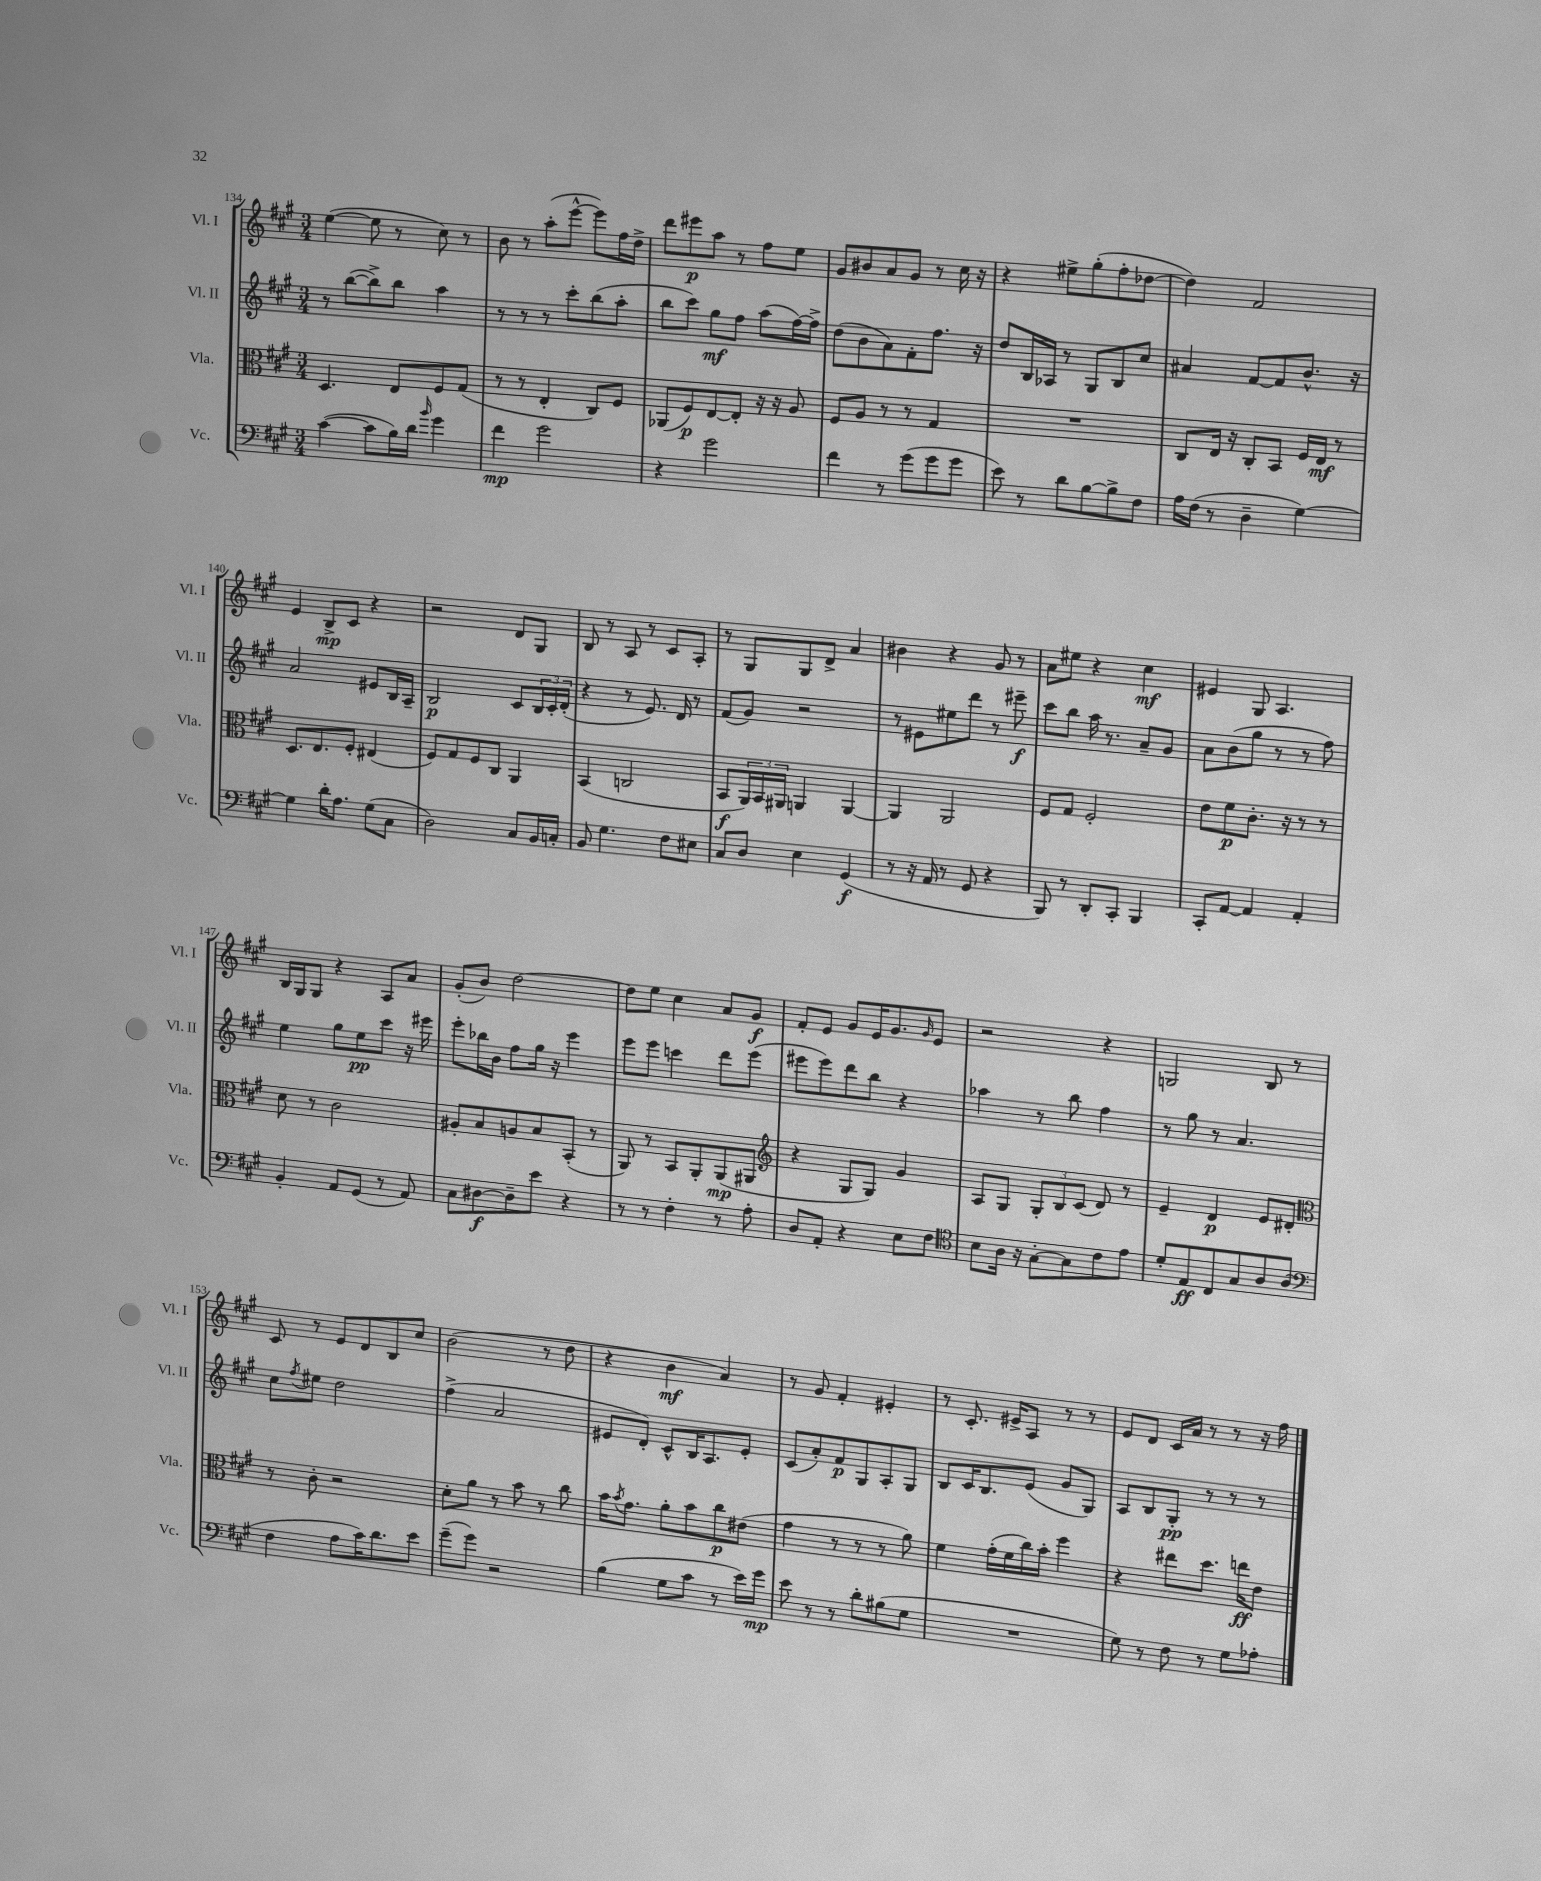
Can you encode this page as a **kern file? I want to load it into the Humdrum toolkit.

**kern	**kern	**kern	**kern
*staff4	*staff3	*staff2	*staff1
*clefF4	*clefC3	*clefG2	*clefG2
*k[f#c#g#]	*k[f#c#g#]	*k[f#c#g#]	*k[f#c#g#]
*M3/4	*M3/4	*M3/4	*M3/4
([4c#	4.D	8r	([4ee
.	.	([8bb	.
8c#]	.	8bb^])	8ee]
16B)	8E	8bb	8r
16d	.	.	.
16qqb	.	.	.
4g#	8F#	4aa	8cc#)
.	(8G#	.	8r
=	=	=	=
4f#	8r	8r	8b
.	8r	8r	8r
2g#	4E'	8r	(8aa'
.	.	8ccc#'	[8eee^^
.	8C#)	(8bb	8eee])
.	8F#	8aa'	16ff#
.	.	.	16dd^
=	=	=	=
4r	(8AA-	8bb	8ddd
.	8F#)	8ccc#)	8eee#
2g#	[8E	8gg#	8aa
.	8E']	8ff#	8r
.	16r	(8aa	8ff#
.	16r	.	.
.	8A	[16ff#)	8ee
.	.	16ff#^]	.
=	=	=	=
4f#	8F#	(8dd	8g#
.	8A	8b	8b#
8r	8r	8a)	8a
(8g#	8r	8f#'	8g#
8g#	4G#	8.ff#	8r
8g#	.	.	16cc#
.	.	16r	16r
=	=	=	=
8e)	2.r	8dd	4r
8r	.	16B	.
.	.	16A-	.
8d	.	8r	8ee#^
[8B	.	8G#	(8gg#'
8B^]	.	8B	8ff#'
8F#	.	8cc#	[8dd-
=	=	=	=
16A	8C#	4a#	4dd-])
(16F#	.	.	.
8r	16E	.	.
.	16r	.	.
4D~	8C#'	[8f#	2f#
.	8BB	8f#]	.
[4G#)	16F#	8.b^^	.
.	16E	.	.
.	8r	.	.
.	.	16r	.
=	=	=	=
4G#]	8.D	2a	4e
.	8.E	.	.
16d'	.	.	8B^
8.A	.	.	.
.	8F#'	.	8c#
(8G#	(4E#	8e#	4r
8C#	.	16B	.
.	.	16A~	.
=	=	=	=
2D)	8F#)	2B	2r
.	8G#	.	.
.	8F#	.	.
.	8C#	.	.
8C#	4AA	8c#	8d
16BB	.	24B	8G#
.	.	24c#'	.
16C'	.	.	.
.	.	(24d'	.
=	=	=	=
8BB	(4BB	4r	8B
4.G#	.	.	8r
.	2C	8r	8A
.	.	8.e)	8r
8F#	.	.	8c#
.	.	16d	.
8E#	.	8r	8A'
=	=	=	=
8C#	8BB	(8f#	8r
8D	24AA)	8g#)	8G#
.	24BB	.	.
.	24AA#	.	.
4E	4AA	2r	8G#
.	.	.	8d^
(4GG#	[4AA	.	4a
=	=	=	=
8r	4AA]	8r	4b#
16r	.	8e#	.
16AA	.	.	.
8r	2AA	8ee#	4r
8GG#	.	8ddd	.
4r	.	8r	8g#
.	.	8eee#~	8r
=	=	=	=
8BBB)	8F#	8ccc#	8a
8r	8G#	8bb	8ee#
8DD'	2F#'	16aa	4r
.	.	8.r	.
8CC#'	.	.	.
4BBB	.	8a~	4cc#
.	.	8g#	.
=	=	=	=
8CC#'	8e	8a	4e#
[8AA	8f#	(8b	.
4AA]	8.c#'	8gg#	8G#
.	.	8r	4.A
.	16r	.	.
4AA'	8r	8r	.
.	8r	8ff#)	.
=	=	=	=
4BB'	8d	4ee	16B
.	.	.	16G#
.	8r	.	8G#
8AA	2c#	8gg#	4r
(8GG#	.	8ee	.
8r	.	8ccc#	8A
8AA)	.	16r	8a
.	.	16eee#	.
=	=	=	=
8C#	8A#'	8eee'	(8g#'
[8D#	8B	16bb-	8b)
.	.	16b	.
8D#~]	8A	8ff#	[2dd
8e	8B	16gg#	.
.	.	16r	.
4r	(8BB'	4eee	.
.	8r	.	.
=	=	=	=
8r	8AA)	8eee	8dd]
8r	8r	8eee	8ee
4F#'	8BB	4ccc	4cc#
.	8AA'	.	.
8r	(8AA	8ddd	8a
8A'	8AA#	(8eee	8g#
=	=	=	=
*	*clefG2	*	*
8D	4r	8eee#	8f#'
8AA'	.	8eee#)	8e
4r	8G#	8ddd	8g#
.	8G#)	8bb	16e
.	.	.	8.g#
8E	4g#	4r	.
.	.	.	16qqg#
8F#	.	.	8e
=	=	=	=
*clefC4	*	*	*
8B	8A	4aa-	2r
16A	8G#	.	.
16r	.	.	.
[8G#'	12G#'	8r	.
.	12B	.	.
8G#]	.	8bb	.
.	(12c#	.	.
8c#	8d)	4ff#	4r
8e	8r	.	.
=	=	=	=
8d'	4e~	8r	2G
8E	.	8gg#	.
8C#	4d	8r	.
8G#	.	4.a	.
8A	8e	.	8B
(8A	8d#'	.	8r
=	=	=	=
*clefF4	*clefC3	*	*
4F#	8r	8cc#	8c#
.	.	8qff#	.
.	8c#'	8ee#	8r
8A	2r	2dd	8e
16c#)	.	.	8d
8.d	.	.	.
.	.	.	8B
8e	.	.	8cc#
=	=	=	=
(8g#~	8d'	(4ff#^	(2b
8g#)	8a	.	.
2r	8r	2a	.
.	8b	.	.
.	8r	.	8r
.	8cc#	.	8dd
=	=	=	=
(4B	16b	8e#	4r
.	8qb	.	.
.	8.g#	.	.
.	.	8d')	.
8G#	8a'	8c#^^	4b
8c#	8b	16B	.
.	.	8.A	.
8r	8cc#	.	4a)
16e)	(8e#	8e#'	.
16g#	.	.	.
=	=	=	=
8e	4g#	(8c#	8r
8r	.	8a')	8g#
8r	8r	8f#	4f#'
8d'	8r	8G#	.
(8B#	8r	8A'	4e#'
8G#	8a)	8G#	.
=	=	=	=
2.r	4f#	8B	8r
.	.	16c#	8.c#'
.	.	8.B	.
.	(16g#'	.	.
.	16f#	.	16e#^
.	16cc#)	(8e	8A
.	16b'	.	.
.	4ff#	8g#	8r
.	.	8G#)	8r
=	=	=	=
8G#)	4r	8A	8e
8r	.	8B	8d
8F#	8ee#	8G#'	16c#
.	.	.	16a
8r	8.dd	8r	8r
8G#	.	8r	8r
.	16ee	.	.
8A-'	8e	8r	16r
.	.	.	16ff#
==	==	==	==
*-	*-	*-	*-
